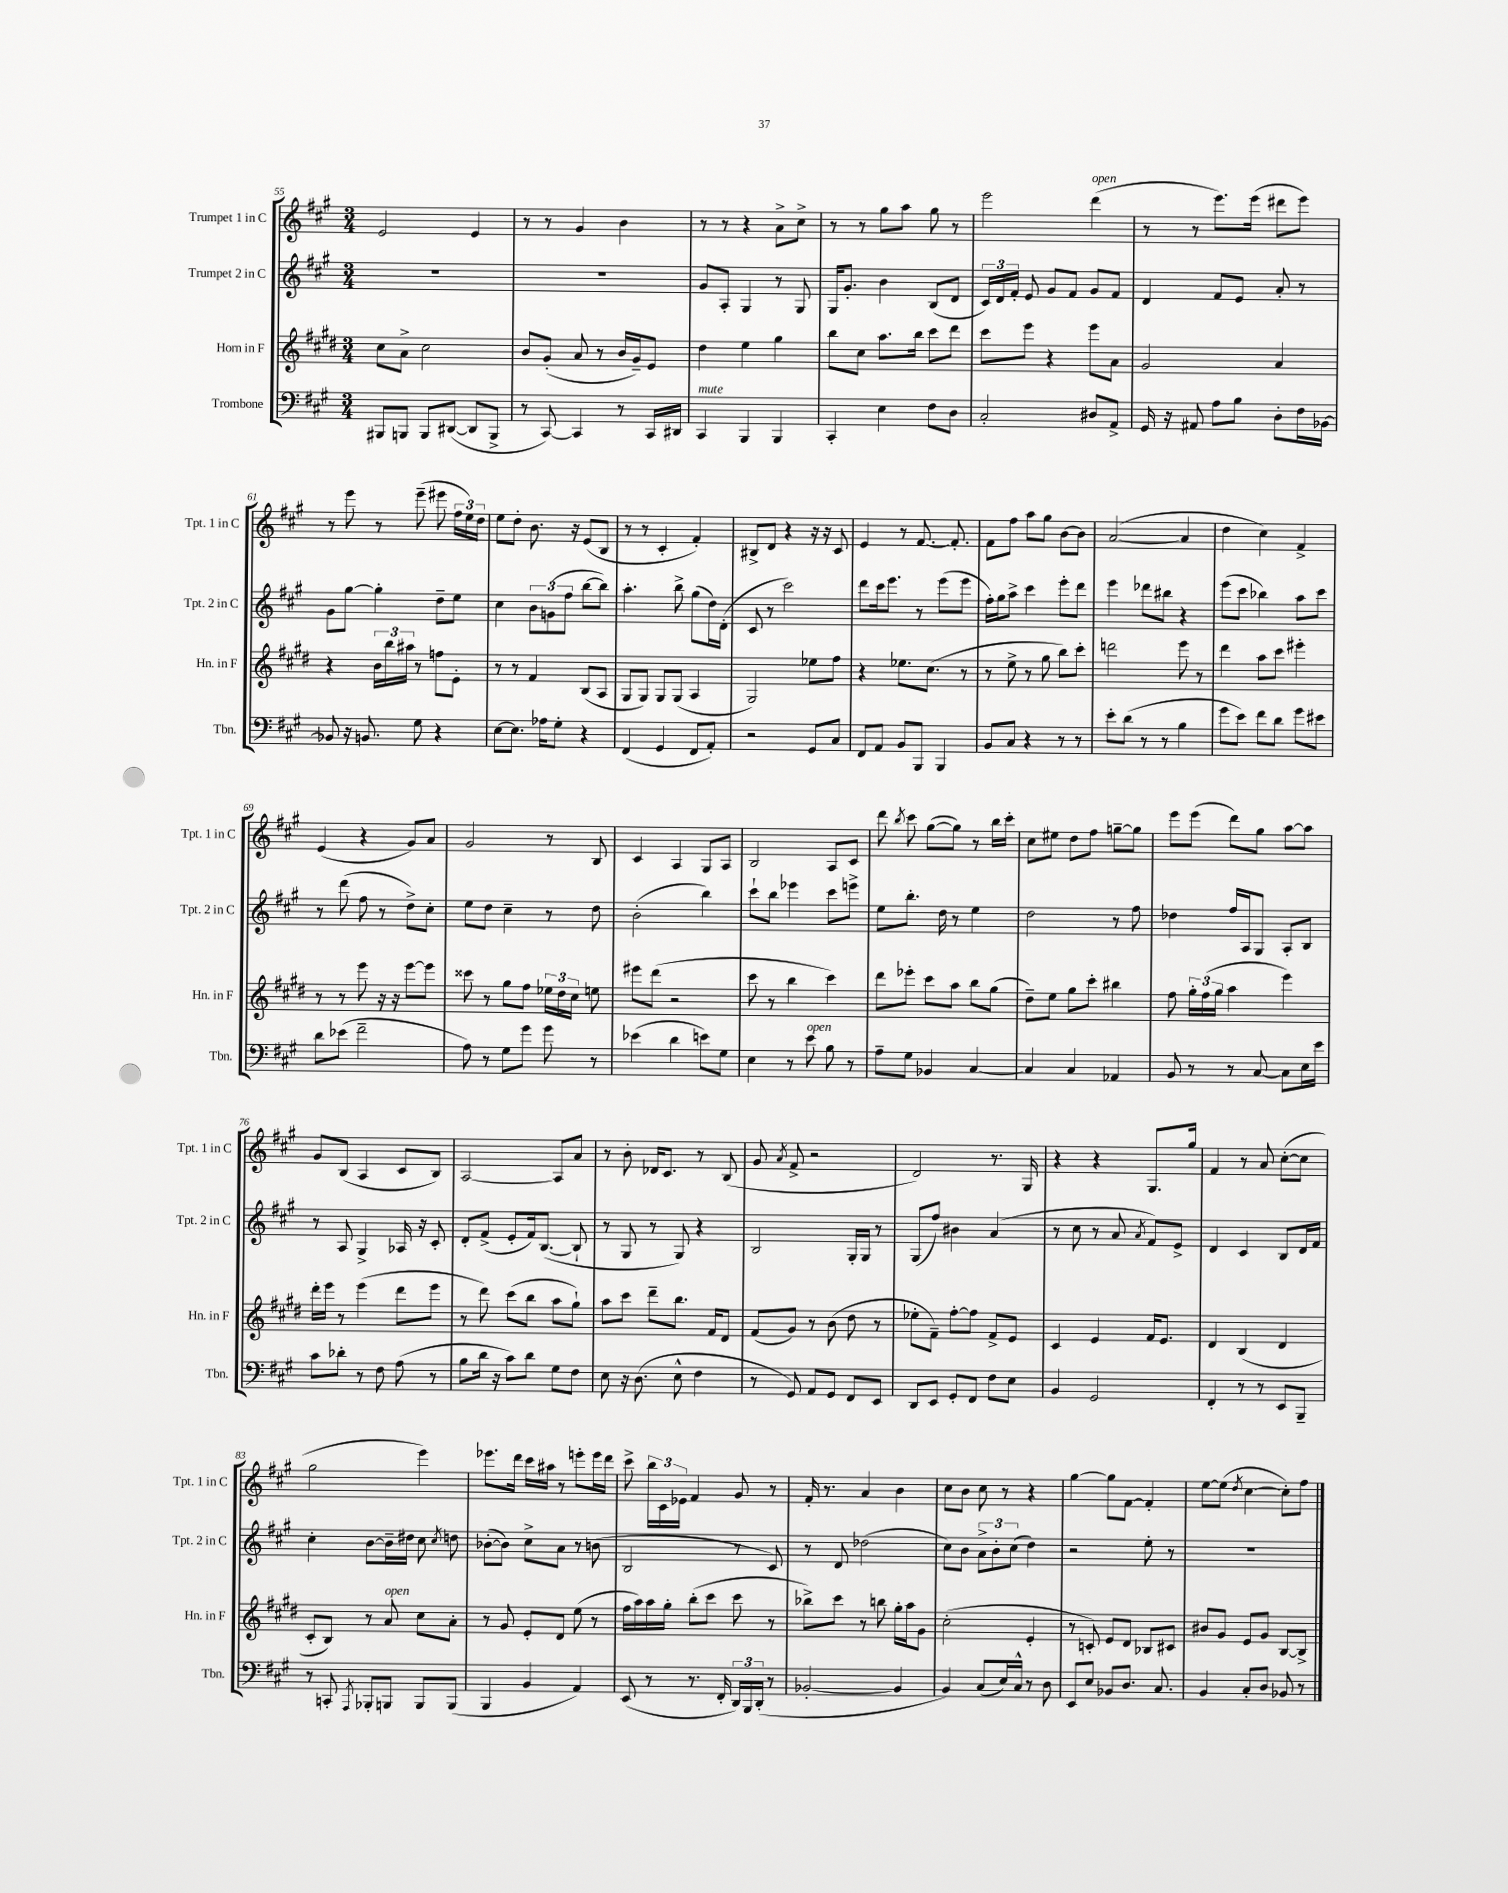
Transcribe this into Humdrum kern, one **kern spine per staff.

**kern	**kern	**kern	**kern
*part4	*part3	*part2	*part1
*staff4	*staff3	*staff2	*staff1
*I"Trombone	*I"Horn in F	*I"Trumpet 2 in C	*I"Trumpet 1 in C
*I'Tbn.	*I'Hn. in F	*I'Tpt. 2 in C	*I'Tpt. 1 in C
*clefF4	*clefG2	*clefG2	*clefG2
*k[f#c#g#]	*k[f#c#g#d#]	*k[f#c#g#]	*k[f#c#g#]
*M3/4	*M3/4	*M3/4	*M3/4
=55	=55	=55	=55
8BBB#X/L	8cc#\L	2.r	2e/
8BBBn/J	8a^\J	.	.
8BBB/L	2cc#\	.	.
([8DD#X/J	.	.	.
8DD#/L]	.	.	4e/
8BBB^/J	.	.	.
=56	=56	=56	=56
8r	8b/L	2.r	8r
[8CC#/)	(8g#'/J	.	8r
4CC#/]	8a/	.	4g#/
.	8r	.	.
8r	16b/LL	.	4b\
.	16g#~/J)	.	.
16CC#/LL	8e/J	.	.
16DD#X/JJ	.	.	.
=57	=57	=57	=57
!LO:TX:a:i:t=mute	!	!	!
4CC#/	4dd#\	8g#/L	8r
.	.	8A'/J	8r
4BBB/	4ee\	4G#/	4r
4BBB/	4gg#\	8r	8a^\L
.	.	8G#/	8cc#^\J
=58	=58	=58	=58
4CC#'/	8bb\L	16G#/KL	8r
.	.	8.g#'/J	.
.	8cc#\J	.	8r
4E\	8.aa\L	4b\	8gg#\L
.	.	.	8aa\J
.	16bb\Jk	.	.
8F#\L	8ccc#\L	(8B/L	8gg#\
8D\J	8ddd#\J	8d/J	8r
=59	=59	=59	=59
2C#'/	8ccc#\L	24c#/LL)	2eee\
.	.	24d/	.
.	.	24f#'/JJ	.
.	8eee\J	8e/	.
.	4r	8g#/L	.
.	.	8f#/J	.
!	!	!	!LO:TX:a:i:t=open
8D#X/L	8eee\L	8g#/L	(4ddd\
8AA^/J	8a\J	8f#/J	.
=60	=60	=60	=60
16GG#/	2g#/	4d/	8r
16r	.	.	.
8AA#X/	.	.	8r
8A\L	.	8f#/L	8.eee\L)
8B\J	.	8e/J	.
.	.	.	(16eee\Jk
8D'\L	4a/	8a'/	8ddd#X\L
16F#\L	.	8r	8eee\J)
[16BB-X\JJ	.	.	.
!!LO:LB:g=z
=61	=61	=61	=61
8BB-X/]	4r	8g#\L	8r
16r	.	[8gg#\J	8eee\
8.BBn/	.	.	.
.	24b\LL	4gg#'\]	8r
.	24bb\	.	.
.	24aa#X\JJ	.	.
8G#\	8r	.	(8eee~\
4r	8ffn\L	8dd~\L	8eee#X\
.	8e'\J	8ee\J	24ff#\LL
.	.	.	24ee\)
.	.	.	24dd\JJ
=62	=62	=62	=62
[8E\L	8r	4cc#\	8ee\L
8.E\J]	8r	.	8dd'\J
.	4f#/	12b\L	8.b\
16A-X\KL	.	.	.
.	.	(12gn\	.
8G#'\J	.	.	.
.	.	12ff#\J	.
.	.	.	16r
4r	(8B/L	[8bb\L	(8e/L
.	8A/J	8bb\J])	8B/J
=63	=63	=63	=63
(4FF#/	8G#/L	4.aa'\	8r
.	8G#/J)	.	8r
4GG#/	8G#/L	.	4c#'/
.	(8G#/J	8bb^\	.
8FF#/L	4A/	(8gg#\L	4f#'/)
8AA'/J)	.	16dd\L)	.
.	.	(16d'\JJ	.
=64	=64	=64	=64
2r	2G#/)	8c#/	8B#X^/L
.	.	8r	8d/J
.	.	2ccc#\)	4r
8GG#/L	8ee-X\L	.	16r
.	.	.	16r
8C#/J	8ff#\J	.	8c#/
=65	=65	=65	=65
8FF#/L	4r	8ddd\L	4e/
8AA/J	.	16ccc#\k	.
.	.	8.eee\J	.
8BB/L	8.ee-X\L	.	8r
8BBB/J	.	8r	[8.f#/
.	(8.cc#\J	.	.
4BBB/	.	(8eee\L	.
.	.	.	8.f#'/]
.	8r	8eee\J	.
=66	=66	=66	=66
8BB/L	8r	16ff#'\LL)	8f#\L
.	.	16gg#\J	.
8C#/J	8ee^\	8aa^\J	8ff#\J
4r	8r	4ccc#\	8aa\L
.	8gg#\	.	8gg#\J
8r	8bb\L)	8eee'\L	[8b\L
8r	8ccc#'\J	8ddd\J	8b\J]
=67	=67	=67	=67
8e'\L	2dddn\	4eee\	([2a/
(8d\J	.	.	.
8r	.	8ddd-X\L	.
8r	.	8bb#X\J	.
4B\	8eee\	4r	4a/]
.	8r	.	.
=68	=68	=68	=68
8g#\L	4ddd#\	(8eee\L	4dd\
8e\J)	.	8ccc#\J	.
8f#\L	8aa\L	4bb-X\)	4cc#\)
8d\J	8ccc#\J	.	.
8g#\L	4eee#X'\	8aa\L	4f#^/
8e#X\J	.	8ccc#\J	.
!!LO:LB:g=z
=69	=69	=69	=69
8d\L	8r	8r	(4e/
(8e-X\J	8r	(8ddd\	.
2f#~\	8eee\	8ff#\	4r
.	16r	8r	.
.	16r	.	.
.	[8eee\L	8dd^\L)	8g#/L)
.	8eee\J]	8cc#'\J	8a/J
=70	=70	=70	=70
8A\)	8ccc##X\	8ee\L	2g#/
8r	8r	8dd\J	.
8G#\L	8gg#\L	4cc#~\	.
8g#\J	8ff#\J	.	.
8g#\	24ee-X\LL	8r	8r
.	24dd#\	.	.
.	24cc#\JJ	.	.
8r	8een\	8dd\	8B/
=71	=71	=71	=71
(4e-X\	8eee#X\L	(2b'\	4c#/
.	(8ddd#\J	.	.
4d\	2r	.	4A/
8en\L)	.	4bb\)	8G#/L
8G#\J	.	.	8A/J
=72	=72	=72	=72
4E\	8ccc#\	8ccc#`\L	2B/
.	8r	8bb\J	.
8r	4bb\	4eee-X\	.
!LO:TX:a:i:t=open	!	!	!
8e\	.	.	.
8B\	4ccc#\)	8ccc#\L	8A/L
8r	.	8eeen^\J	8c#/J
=73	=73	=73	=73
8A~\L	8ddd#\L	8ee\L	8ddd\
.	.	.	8qbb/
8G#\J	8eee-X'\J	8.bb'\J	8ccc#\
4BB-X/	8ccc#\L	.	([8gg#\L
.	.	16dd\	.
.	8aa\J	8r	8gg#\J])
[4C#/	8bb\L	4ee\	8r
.	(8gg#\J	.	16bb\LL
.	.	.	16ccc#'\JJ
=74	=74	=74	=74
4C#/]	8dd#~\L)	2dd\	8cc#\L
.	8ee\J	.	8ee#X\J
4C#/	8gg#\L	.	8dd\L
.	8ccc#'\J	.	8ff#\J
4AA-X/	4bb#X\	8r	[8ggn~\L
.	.	8ff#\	8gg\J]
=75	=75	=75	=75
8BB/	8ff#\	4dd-X\	8eee\L
8r	24gg#'\LL	.	(8eee\J
.	(24ff#\	.	.
.	24gg#\JJ	.	.
8r	4aa\	16ff#/LL	8ddd\L)
.	.	16A/J	.
[8C#/	.	8G#/J	8gg#\J
8C#\L]	4eee\)	8A'/L	[8aa\L
16E\L	.	8B/J	8aa\J]
16e\JJ	.	.	.
!!LO:LB:g=z
=76	=76	=76	=76
8c#\L	16ddd#'\LL	8r	8g#/L
.	16eee\JJ	.	.
8d-X'\J	8r	8A/	(8B/J
8r	(4eee\	4G#^/	4A/
8F#\	.	.	.
(8A\	8ddd#\L	16A-X/	8c#/L
.	.	16r	.
8r	8eee\J	8c#'/	8B/J)
=77	=77	=77	=77
8B\L	8r	8d'/L	[2A/
16d\Jk	8ddd#\)	(8f#^/J	.
16r	.	.	.
8c#\L)	(8ccc#\L	8e'/L	.
8d\J	8bb\J	16f#/k)	.
.	.	([8.B/J	.
8G#\L	8aa\L	.	8A/L]
8F#\J	8gg#`\J)	8B`/]	8a/J
=78	=78	=78	=78
8E\	8aa\L	8r	8r
16r	8ccc#\J	8G#/	8b'\
(8.D\	.	.	.
.	8ddd#~\L	8r	16d-X/KL
.	.	.	8.c#/J
8E^^\	8.bb\J	8G#/)	.
4F#\	.	4r	8r
.	16f#/KL	.	.
.	8d#/J	.	(8B/
=79	=79	=79	=79
8r	(8f#/L	2B/	8g#/
.	.	.	8qa/
8GG#/)	8g#/J)	.	8f#^/
8AA/L	8r	.	2r
8GG#/J	(8b\	.	.
8FF#/L	8dd#\	16G#'/LL	.
.	.	16G#/JJ	.
8EE/J	8r	8r	.
=80	=80	=80	=80
8DD/L	8ee-X'\L	(8G#/L	2d/)
8EE/J	8f#~\J)	8ff#/J)	.
8GG#'/L	[8ff#'\L	4b#X\	.
8FF#/J	8ff#\J]	.	.
8F#\L	8f#^/L	(4a/	8.r
8E\J	8e/J	.	.
.	.	.	16G#/
=81	=81	=81	=81
4BB/	4c#/	8r	4r
.	.	8cc#\	.
2GG#/	4e/	8r	4r
.	.	8a/	.
.	.	8qa/	.
.	16f#/KL	8f#/L)	8.G#/L
.	8.e/J	.	.
.	.	8e^/J	.
.	.	.	16gg#/Jk
=82	=82	=82	=82
4FF#'/	4d#/	4d/	4f#/
8r	(4B/	4c#/	8r
8r	.	.	8a/
8EE/L	4d#/	8B/L	([8cc#'\L
8BBB~/J	.	16d/L	8cc#\J]
.	.	16f#/JJ	.
!!LO:LB:g=z
=83	=83	=83	=83
8r	8c#'/L	4cc#'\	2gg#\
8CCn'/	8B/J)	.	.
8qAAA/	.	.	.
8BBB-X'/L	8r	[8b\L	.
!	!LO:TX:a:i:t=open	!	!
8BBBn/J	8a/	16b~\L]	.
.	.	16dd#X\JJ	.
8BBB/L	8cc#\L	8cc#\	4eee\)
.	.	8qcc#/	.
(8BBB/J	8a'\J	8ddn\	.
=84	=84	=84	=84
4BBB/	8r	([8b-X'\L	8.eee-X\L
.	8g#/	8b-\J])	.
.	.	.	16ddd\Jk
4BB/	8e'/L	8cc#^\L	16ccc#\LL
.	.	.	16aa#X\JJ
.	8d#/J	8a\J	8r
4AA/)	(8ee\	8r	8eeen'\L
.	8r	(8bn\	16eee\L
.	.	.	16ddd\JJ
=85	=85	=85	=85
(8EE/	16ff#\LL	2B/	8ccc#^\
.	16aa\)	.	.
8r	16aa\	.	24bb\LL
.	.	.	24c#\
.	16gg#'\JJ	.	.
.	.	.	24e-X\JJ
8.r	(8bb'\L	.	4f#/
.	8ccc#\J	.	.
16FF#'/	.	.	.
24DD/LL)	8ccc#\	8r	8g#/
24BBB/	.	.	.
(24DD'/JJ	.	.	.
8r	8r	8c#/)	8r
=86	=86	=86	=86
[2BB-X'/	8bb-X^\L)	8r	16f#'/
.	.	.	8.r
.	8ccc#\J	8d/	.
.	8r	(2dd-X\	4a/
.	8bbn\	.	.
4BB-/]	16gg#'\LL	.	4b\
.	16aa\J	.	.
.	8g#\J	.	.
=87	=87	=87	=87
4BB/)	(2cc#'\	8cc#\L)	8cc#\L
.	.	8b\J	8b\J
(8C#/L	.	12a^\L	8cc#\
.	.	12b'\	.
16E/L)	.	.	8r
.	.	(12cc#\J	.
16C#^^/JJ	.	.	.
8r	4e'/	4dd\)	4r
8D\	.	.	.
=88	=88	=88	=88
8EE/L	8r	2r	[4gg#\
8E/J	8cn'/)	.	.
8BB-X/L	8e/L	.	8gg#\L]
8.D/J	8d#/J	.	[8f#\J
.	8B-X/L	8ee'\	4f#'/]
8.C#/	.	.	.
.	8c#X/J	8r	.
=89	=89	=89	=89
4BB/	8b#X/L	2.r	[8ee\L
.	8g#/J	.	(8ee\J]
.	.	.	8qdd/
8C#'/L	8e/L	.	[4cc#\
8D/J	8g#/J	.	.
8BB-X/	[8B/L	.	8cc#'\L])
8r	8B^/J]	.	8ff#\J
==	==	==	==
*-	*-	*-	*-
